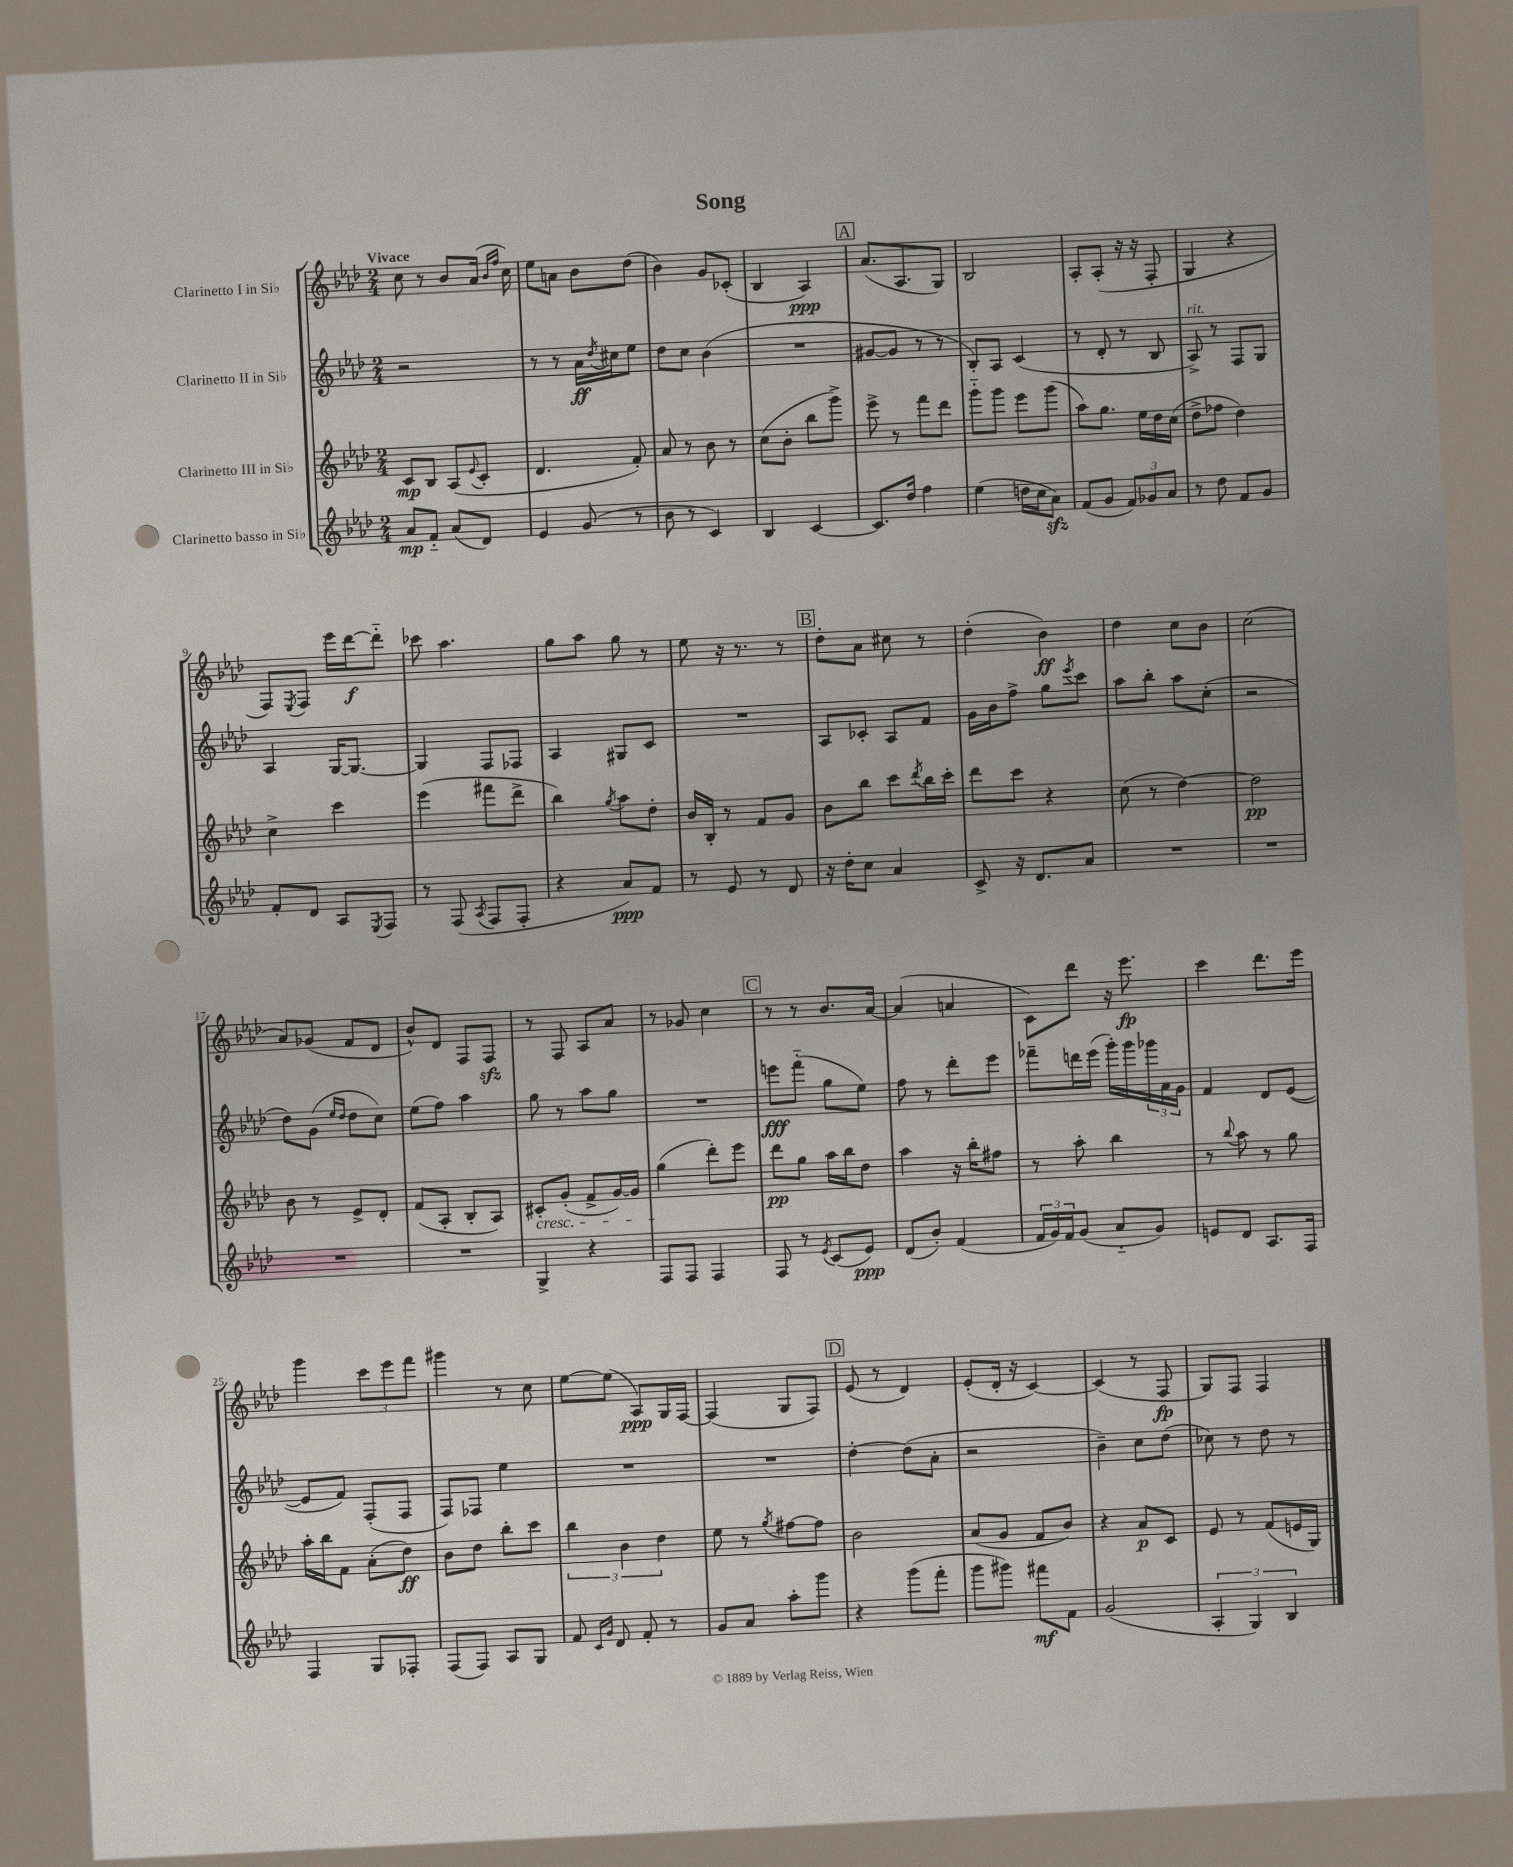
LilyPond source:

\header { title = "Song" }
<<
\new StaffGroup <<
\new Staff = "s0" \with { instrumentName = "Clarinetto I in Sib" } {
    \clef treble \key aes \major \numericTimeSignature \time 2/4 \tempo "Vivace"
    c''8 r8 bes'8 aes'16( \grace { bes'16 f''16 } c''16) |
    ees''8 a'8 bes'8 des''8( |
    bes'4) g'8 ces'8-.( |
    bes4 aes4\ppp) |
    \mark \markup { \box "A" } aes'8.( aes8. g8) |
    bes2 |
    aes8-. aes8-.( r16 r16 f8-. |
    g4 r4 |
    f8) \acciaccatura { ees8 } f8 ees'''16 des'''16~\f des'''8-_ |
    ces'''8 aes''4. |
    g''8 aes''8 g''8 r8 |
    ees''8 r16 r8. r8 |
    \mark \markup { \box "B" } des''8-. aes'8 cis''8 r8 |
    des''4-.( bes'4\ff) |
    des''4 c''8 bes'8 |
    c''2( |
    aes'8) ges'8( f'8 des'8 |
    bes'8-^) des'8 f8 f8\sfz |
    r8 f8 aes8 aes'8 |
    r8 ges'8 c''4 |
    \mark \markup { \box "C" } r8 r8 bes'8. aes'16~ |
    aes'4( a'4 |
    c'8) des'''8 r16 ees'''8.\fp |
    c'''4 des'''8. ees'''16 |
    g'''4 \tuplet 3/2 { c'''8 ees'''8 f'''8 } |
    gis'''4 r8 c''8 |
    ees''8~ ees''8( aes8\ppp) g16 f16~ |
    f4( g8 f8) |
    \mark \markup { \box "D" } ees'8( r8 des'4) |
    ees'8-.( des'16-. r16 c'4~) |
    c'4( r8 f8\fp |
    g8) f8 f4 \bar "|." |
}
\new Staff = "s1" \with { instrumentName = "Clarinetto II in Sib" } {
    \clef treble \key aes \major \numericTimeSignature \time 2/4
    r2 |
    r8 r8 aes'16\ff \acciaccatura { des''8 } cis''16 ees''8 |
    des''8 c''8 bes'4( |
    R2 |
    \mark \markup { \box "A" } gis'8~ gis'8 r8 r8 |
    bes8-.) aes8 c'4( |
    r8 des'8-. r8 bes8 |
    aes8->^\markup { \italic "rit." }) r8 f8 g8 |
    aes4 g16~ g8.~ |
    g4 f8 fes8 |
    aes4 gis8 c'8 |
    R2 |
    \mark \markup { \box "B" } aes8 ces'8-. aes8 f'8 |
    g'16 bes'16 f''8-> g''8 \acciaccatura { ees'''8 } c'''8 |
    aes''8 bes''8-. aes''8 c''8-.( |
    r2 |
    des''8) g'8( \grace { ees''16 des''16 } des''8 c''8) |
    ees''8( f''8) aes''4 |
    g''8 r8 aes''8 g''8 |
    R2 |
    \mark \markup { \box "C" } e'''8\fff f'''8-_( g''8 ees''8) |
    f''8 r8 des'''8-. ees'''8 |
    fes'''8-- d'''16 ees'''16( g'''16-.) g'''16 \tuplet 3/2 { ges'''16 aes'16 g'16 } |
    f'4 des'8 ees'8~( |
    ees'8 f'8) f8-.( f8 |
    f8) fes8 ees''4 |
    R2 |
    R2 |
    \mark \markup { \box "D" } des''4~-. des''8( aes'8-. |
    r2 |
    bes'4--) c''8 des''8( |
    ces''8) r8 des''8 r8 \bar "|." |
}
\new Staff = "s2" \with { instrumentName = "Clarinetto III in Sib" } {
    \clef treble \key aes \major \numericTimeSignature \time 2/4
    c'8\mp bes8 aes8( \appoggiatura { ees'8 } c'8-. |
    des'4. f'8-.) |
    aes'8 r8 bes'8 r8 |
    c''8( bes'8-. bes''8 g'''8->) |
    \mark \markup { \box "A" } ees'''8-> r8 f'''8 des'''8 |
    g'''8-_ g'''8 ees'''8 g'''8( |
    aes''8) g''8. ees''16 des''16 c''16( |
    des''8-> fes''8 des''4) |
    c''4-> c'''4 |
    ees'''4( fis'''8 des'''8-> |
    bes''4) \acciaccatura { g''8 } aes''8 des''8-. |
    bes'16 bes16-. r8 f'8 g'8 |
    \mark \markup { \box "B" } bes'8 bes''8 c'''8 \acciaccatura { des'''8 } bes''16 c'''16-. |
    des'''8 c'''8 r4 |
    c''8( r8 des''4~) |
    des''2\pp |
    bes'8 r8 ees'8-> des'8-. |
    f'8( aes8-. bes8-. aes8) |
    cis'8-.\cresc g'8-.( f'8-> g'16~) g'16 |
    g''4\!( des'''8-.) ees'''8 |
    \mark \markup { \box "C" } des'''8\pp g''8 aes''16 bes''16 des''8 |
    aes''4 r16 bes''16-. fis''8 |
    r8 aes''8-. bes''4 |
    r8 \appoggiatura { bes''8 } aes''8 r8 g''8 |
    aes''16-. bes''16 f'8 aes'8-.( des''8\ff) |
    bes'8 des''8 bes''8-. c'''8 |
    \tuplet 3/2 { bes''4 bes'4 des''4 } |
    ees''8 r8 \acciaccatura { g''8 } fis''8~ fis''8 |
    \mark \markup { \box "D" } bes'2 |
    aes'8( g'8 f'8 bes'8) |
    r4 aes'8\p c'8 |
    ees'8 r8 f'8( e'16 g16) \bar "|." |
}
\new Staff = "s3" \with { instrumentName = "Clarinetto basso in Sib" } {
    \clef treble \key aes \major \numericTimeSignature \time 2/4
    aes'8\mp f'8-_ aes'8( des'8) |
    ees'4 g'8( r8 |
    bes'8 r8 c'4) |
    bes4 c'4~ |
    \mark \markup { \box "A" } c'8. des''16 f''4 |
    ees''4( d''16 c''16 aes'8\sfz) |
    f'8( g'8 \tuplet 3/2 { f'8) ges'8 aes'8 } |
    r8 des''8 f'8 g'8 |
    f'8-. des'8 aes8 \acciaccatura { ees8 } f8 |
    r8 f8( \acciaccatura { aes8 } f8 f8-. |
    r4 aes'8\ppp) f'8 |
    r8 ees'8 r8 des'8 |
    \mark \markup { \box "B" } r16 des''16-. c''8 aes'4 |
    c'8-> r16 des'8. aes'8 |
    R2 |
    R2 |
    R2 |
    R2 |
    g4-> r4 |
    f8 f8 f4 |
    \mark \markup { \box "C" } f8 r8 \acciaccatura { ees'8 } c'8( ees'8\ppp) |
    des'8( bes'8-.) f'4( |
    \tuplet 3/2 { f'16 g'16) f'16 } g'8( aes'8-_ g'8) |
    e'8 des'8 aes8. f16 |
    f4 g8 fes8-. |
    f8( f8) aes8 g8 |
    f'8 \grace { c'16 g'16 } des'8 f'8-. r8 |
    g'8 aes'8 aes''8-. g'''8 |
    \mark \markup { \box "D" } r4 g'''8( f'''8-. |
    g'''8 gis'''8) fis'''8\mf f'8 |
    g'2( |
    \tuplet 3/2 { aes4-. g4) bes4 } \bar "|." |
}
>>
>>
